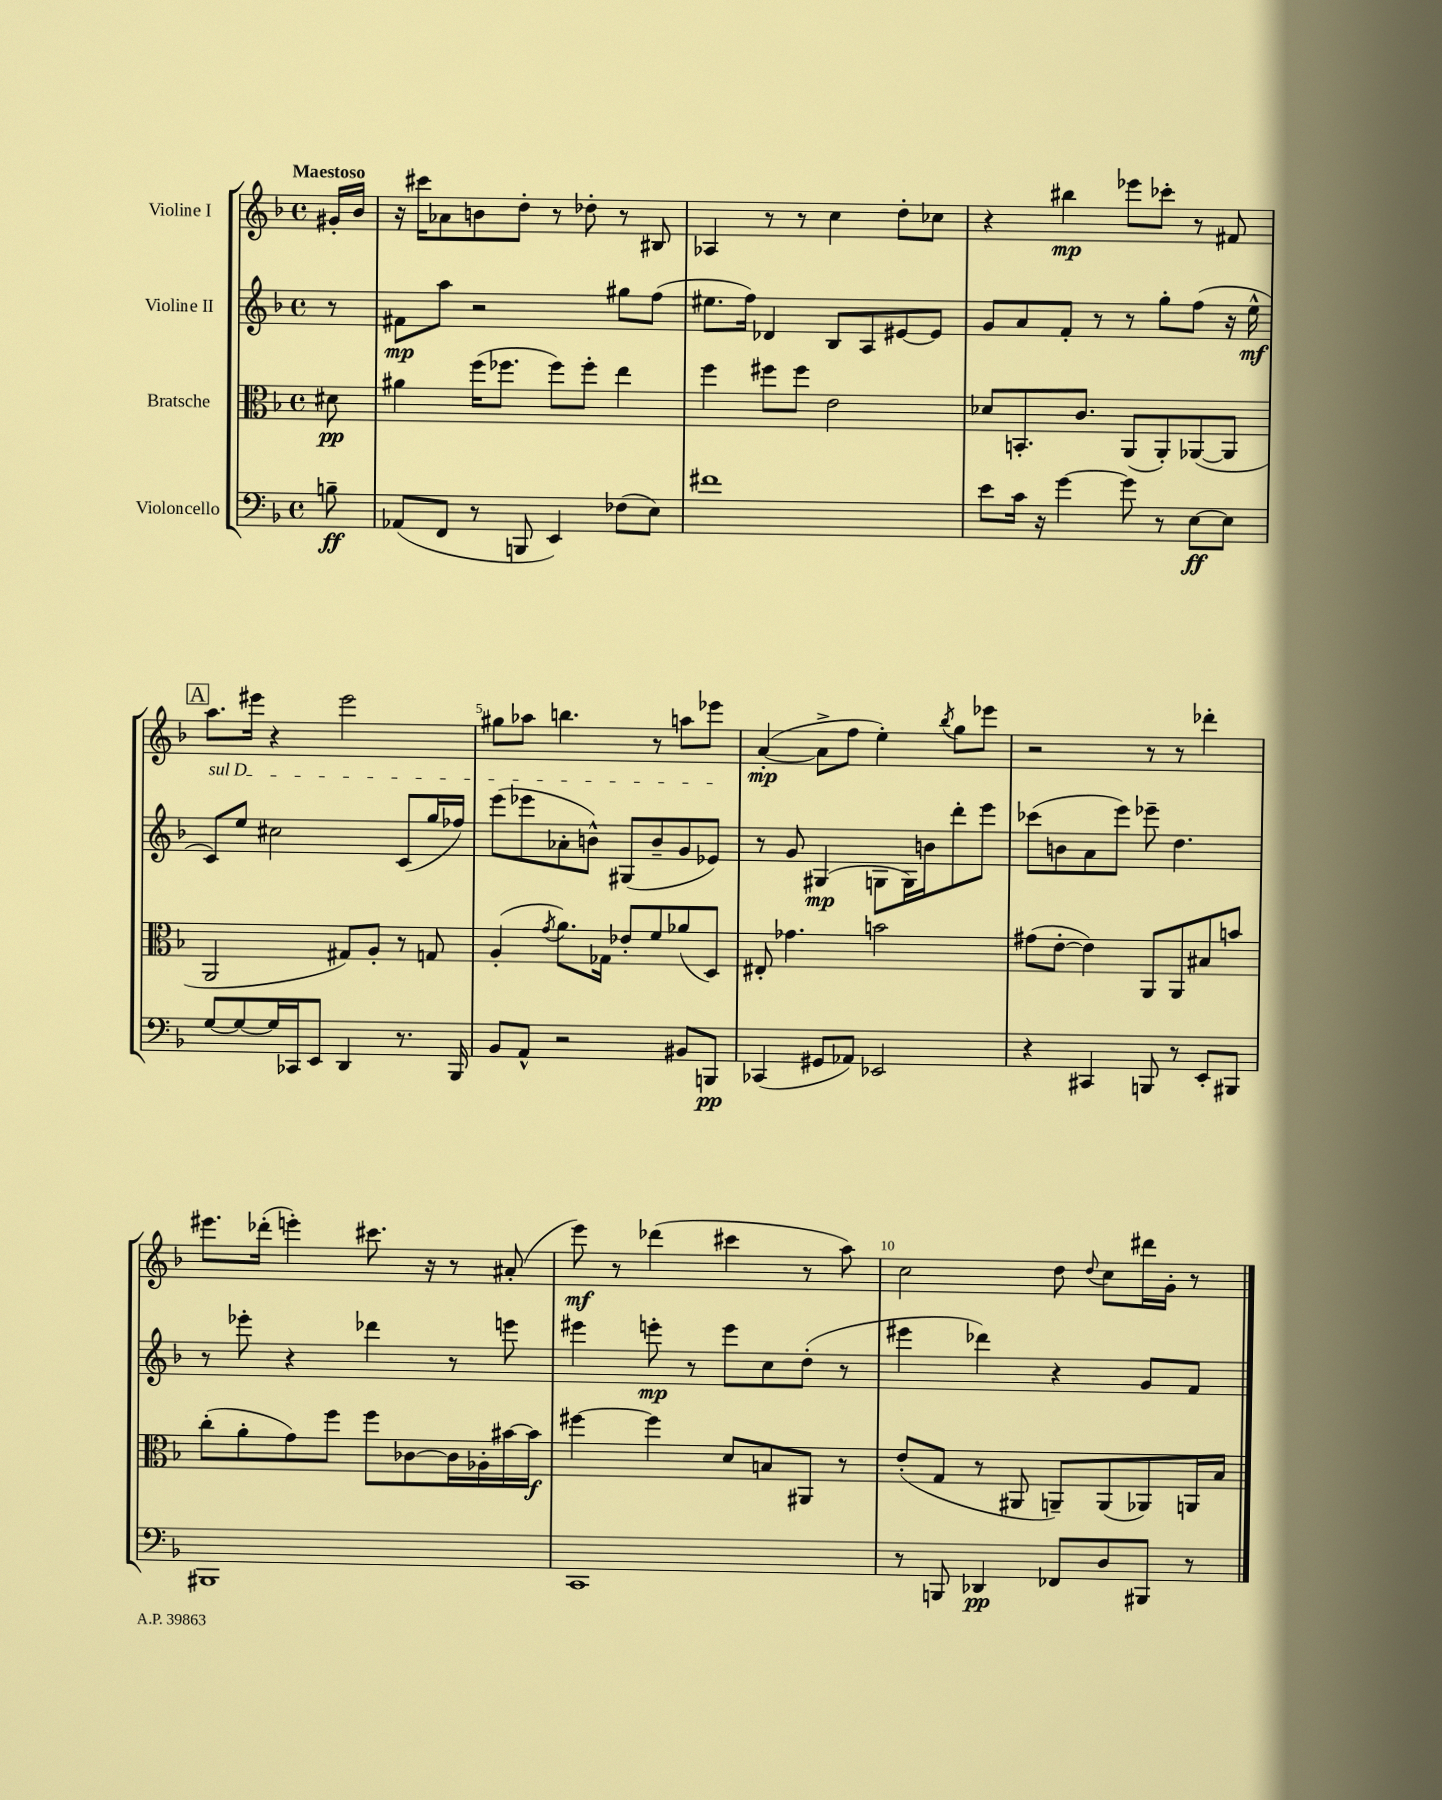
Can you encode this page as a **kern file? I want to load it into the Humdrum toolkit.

**kern	**kern	**kern	**kern
*staff4	*staff3	*staff2	*staff1
*clefF4	*clefC3	*clefG2	*clefG2
*k[b-]	*k[b-]	*k[b-]	*k[b-]
*M4/4	*M4/4	*M4/4	*M4/4
*met(c)	*met(c)	*met(c)	*met(c)
8B~	8d#	8r	16g#'
.	.	.	16b-
=	=	=	=
(8AA-	4a#	8f#	16r
.	.	.	16ccc#
8FF	.	8aa	8a-
8r	(16ff	2r	8b
.	8.ff-	.	.
8BBB	.	.	8dd'
4EE)	8ff-)	.	8r
.	8ff-'	.	8dd-'
(8F-	4ee	8gg#	8r
8E)	.	(8ff	8B#
=	=	=	=
1f#	4ff	8.ee#	4A-
.	.	16ff)	.
.	8ff#	4d-	8r
.	8ff#	.	8r
.	2e	8B-	4cc
.	.	8A	.
.	.	[8e#	8dd'
.	.	8e#]	8cc-
=	=	=	=
8e	8d-	8g	4r
16c	8.BB'	8a	.
16r	.	.	.
[4g	.	8f'	4bb#
.	8.c	.	.
.	.	8r	.
8g]	(8AA	8r	8eee-
8r	8AA')	8gg'	8ccc-'
[8E	([8AA-	(8ff	8r
8E]	8AA-]	16r	8f#
.	.	16ee^^	.
=	=	=	=
[8G	2AA	8c)	8.aa
8G_	.	8ee	.
.	.	.	16eee#
16G]	.	2cc#	4r
16CC-	.	.	.
8EE	.	.	.
4DD	8G#)	.	2eee#
.	8A'	.	.
8.r	8r	(8c	.
.	8G	16gg	.
16BBB-	.	16ff-)	.
=	=	=	=
8BB-	(4A'	(8eee	8gg#
8AA^^	.	8eee-	8aa-
.	8qg	.	.
2r	8.a)	8a-'	4.bb
.	.	8b^^)	.
.	16G-	.	.
.	8e-'	(8G#	.
.	8f	8b~	8r
8BB#	(8a-	8g	8aa
8BBB	8D)	8e-)	8eee-
=	=	=	=
(4CC-	8E#'	8r	([4a'
.	4.g-	8g	.
8GG#	.	(4G#	8a^]
8AA-)	.	.	8ff
2EE-	2b	8G	4ee')
.	.	16G)	.
.	.	16b	.
.	.	.	8qbb-
.	.	8ddd'	8gg
.	.	8eee	8eee-
=	=	=	=
4r	(8g#	(8ccc-	2r
.	[8e'	8b	.
4CC#	4e])	8a	.
.	.	8eee)	.
8BBB	8AA	8eee-~	8r
8r	8AA	4.dd	8r
8EE'	8B#	.	4ddd-'
8BBB#	8b	.	.
=	=	=	=
1BBB#	(8cc'	8r	8.eee#
.	8a'	8eee-'	.
.	.	.	(16ddd-'
.	8g)	4r	4eee')
.	8ff	.	.
.	8ff	4ddd-	8.ccc#
.	[8c-	.	.
.	.	.	16r
.	16c-]	8r	8r
.	16A-'	.	.
.	[16b#	8eee	(8a#'
.	16b#]	.	.
=	=	=	=
1CC	[4ff#	4eee#	8eee)
.	.	.	8r
.	4ff#]	8eee'	(4ddd-
.	.	8r	.
.	8d	8eee	4ccc#
.	8B	8cc	.
.	8AA#	(8dd'	8r
.	8r	8r	8aa)
=	=	=	=
8r	(8e'	4eee#	2cc
8BBB	8G	.	.
4DD-	8r	4ddd-)	.
.	8AA#	.	.
8FF-	8AA~)	4r	8dd
.	.	.	8qqdd
8D	(8AA	.	8cc
8BBB#	8AA-)	8g	16ddd#
.	.	.	16g'
8r	16AA	8f	8r
.	16B-	.	.
==	==	==	==
*-	*-	*-	*-
